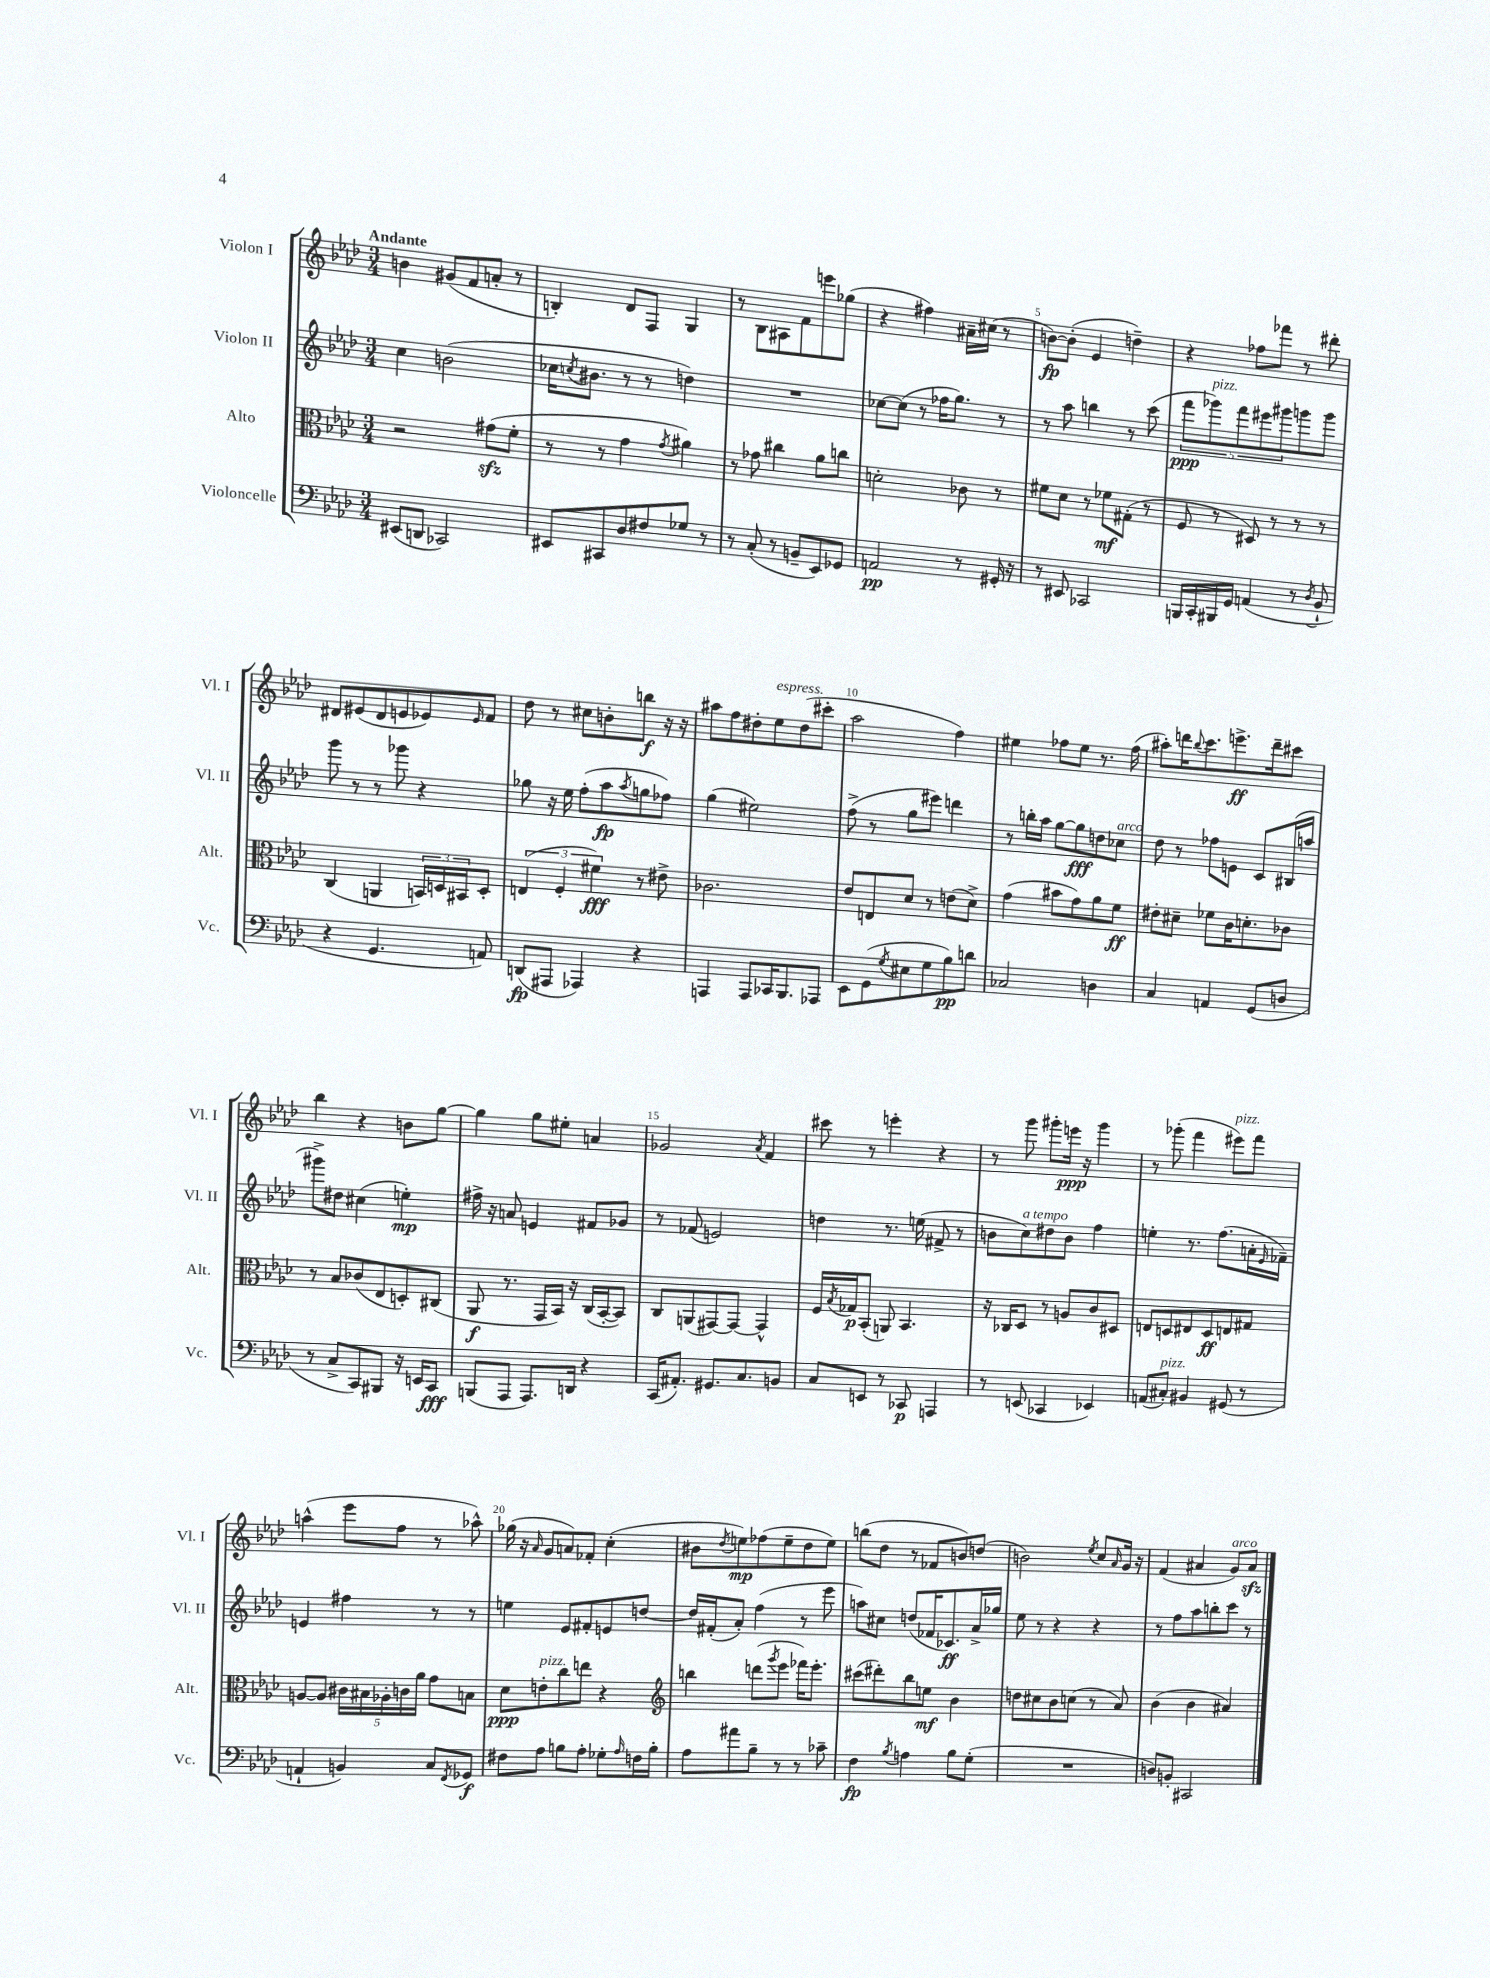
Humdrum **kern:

**kern	**dynam	**kern	**dynam	**kern	**dynam	**kern	**dynam
*part4	*part4	*part3	*part3	*part2	*part2	*part1	*part1
*staff4	*staff4	*staff3	*staff3	*staff2	*staff2	*staff1	*staff1
*I"Violoncelle	*	*I"Alto	*	*I"Violon II	*	*I"Violon I	*
*I'Vc.	*	*I'Alt.	*	*I'Vl. II	*	*I'Vl. I	*
*clefF4	*	*clefC3	*	*clefG2	*	*clefG2	*
*k[b-e-a-d-]	*	*k[b-e-a-d-]	*	*k[b-e-a-d-]	*	*k[b-e-a-d-]	*
*M3/4	*	*M3/4	*	*M3/4	*	*M3/4	*
=1	=1	=1	=1	=1	=1	=1	=1
!	!	!	!	!	!	!LO:TX:a:B:t=Andante	!
(8EE#X/L	.	2r	.	4cc\	.	4bn\	.
8DDn/J	.	.	.	.	.	.	.
2CC-X/)	.	.	.	(2bn\	.	(8g#X/L	.
.	.	.	.	.	.	8f/	.
.	.	(8g#Xzz\L	.	.	.	8an'/J	.
.	.	8f'\J	.	.	.	8r	.
=2	=2	=2	=2	=2	=2	=2	=2
8EE#X/L	.	8r	.	16cc-X\KL	.	4Bn'/)	.
.	.	.	.	8qccn/	.	.	.
.	.	.	.	8.b#X\J	.	.	.
8CC#X/	.	8r	.	.	.	.	.
8D-/	.	4g\	.	8r	.	8d-/L	.
8F#X/	.	.	.	8r	.	8F/J	.
.	.	8qg/	.	.	.	.	.
8G-X/J	.	4a#X\)	.	4ddn\)	.	4G/	.
8r	.	.	.	.	.	.	.
=3	=3	=3	=3	=3	=3	=3	=3
8r	.	8r	.	2.r	.	8r	.
(8C'/	.	8g-X\	.	.	.	8B-\L	.
8r	.	4cc#X\	.	.	.	8A#X\	.
8BBn~/L	.	.	.	.	.	8f\	.
8EE-/)	.	8a-\L	.	.	.	8eeen\	.
8GG-X/J	.	8ccn\J	.	.	.	(8gg-X\J	.
=4	=4	=4	=4	=4	=4	=4	=4
2AAn/	pp	2dn'\	.	[8cc-X\L	.	4r	.
.	.	.	.	(8cc-\J]	.	.	.
.	.	.	.	8r	.	4ff#X\)	.
.	.	.	.	16ff-X\KL	.	.	.
.	.	.	.	8.gg\J)	.	.	.
8r	.	8c-X\	.	.	.	16a#X~\LL	.
.	.	.	.	.	.	(16cc#X\JJ	.
16GG#X'/	.	8r	.	8r	.	8r	.
16r	.	.	.	.	.	.	.
=5	=5	=5	=5	=5	=5	=5	=5
8r	.	8f#X\L	.	8r	.	[8bn\L)	fp
8EE#X/	.	8d-\J	.	8aa-\	.	(8b'\J]	.
2CC-X/	.	8r	.	4bbn\	.	4e-/	.
.	.	8f-X\L	mf	.	.	.	.
.	.	(8G#X'\J	.	8r	.	4ddn~\)	.
.	.	8r	.	(8ccc\	.	.	.
=6	=6	=6	=6	=6	=6	=6	=6
16BBBn/LL	.	8F/	.	10fff\L	ppp	4r	.
16CC'/	.	.	.	.	.	.	.
!	!	!	!	!LO:TX:a:i:t=pizz.	!	!	!
.	.	.	.	10ggg-X\)	.	.	.
16BBB#X/	.	8r	.	.	.	.	.
16GG/JJ	.	.	.	.	.	.	.
.	.	.	.	10fff\	.	.	.
(4AAn/	.	8D#X/)	.	.	.	8ff-X\L	.
.	.	.	.	10eee#X\	.	.	.
.	.	8r	.	.	.	8fff-X\J	.
.	.	.	.	10ggg#X\	.	.	.
8r	.	8r	.	8gggn\	.	8r	.
8qD-/	.	.	.	.	.	.	.
8BB-`/	.	8r	.	8ggg\J	.	8ddd#X'\	.
!!LO:LB:g=z
=7	=7	=7	=7	=7	=7	=7	=7
4r	.	(4C/	.	8ggg\	.	8d#X/L	.
.	.	.	.	8r	.	(8e#X/	.
4.GG/	.	4AAn/	.	8r	.	8d#/	.
.	.	.	.	8ggg-X\	.	8en/	.
.	.	24BBn/LL)	.	4r	.	8e-X/)	.
.	.	24Dn/	.	.	.	.	.
.	.	24BB#X/J	.	.	.	.	.
.	.	.	.	.	.	16qqe-/	.
8AAn/)	.	8D'/J	.	.	.	8f/J	.
=8	=8	=8	=8	=8	=8	=8	=8
(8DDn/L	fp	(6En/	.	8gg-X\	.	8dd-\	.
8AAA#X/J	.	.	.	16r	.	8r	.
.	.	6F'/	.	.	.	.	.
.	.	.	.	16ee-\	.	.	.
4AAA-X/)	.	.	.	(8ff'\L	.	8cc#X\L	.
.	.	6f#X\)	fff	.	.	.	.
.	.	.	.	8aa-\	fp	8bn'\	.
.	.	.	.	8qaa-/	.	.	.
4r	.	8r	.	8ggn\	.	8bbn\J	f
.	.	8e#X^\	.	8ff-X\J)	.	16r	.
.	.	.	.	.	.	16r	.
=9	=9	=9	=9	=9	=9	=9	=9
4AAAn/	.	2.c-X\	.	(4gg\	.	8aa#X\L	.
.	.	.	.	.	.	8ff\	.
8AAA/L	.	.	.	2ee#X\)	.	8dd#X'\	.
!	!	!	!	!	!	!LO:TX:a:i:t=espress.	!
16CC-X/K	.	.	.	.	.	8ee-\	.
8.BBB-/	.	.	.	.	.	.	.
.	.	.	.	.	.	(8dd#\	.
8AAA-X/J	.	.	.	.	.	8ccc#X'\J	.
=10	=10	=10	=10	=10	=10	=10	=10
8EE-\L	.	8e-/L	.	(8ff^\	.	2aa-\	.
(8GG\	.	8En/	.	8r	.	.	.
8qG/	.	.	.	.	.	.	.
8E#X\	.	8d-/J	.	8gg\L	.	.	.
8G\	.	8r	.	8eee#X\J)	.	.	.
8B-\)	pp	(8en\L	.	4dddn\	.	4ff\)	.
8dn\J	.	8d-^\J)	.	.	.	.	.
=11	=11	=11	=11	=11	=11	=11	=11
2C-X/	.	(4g\	.	8r	.	4ee#X\	.
.	.	.	.	16bbn'\LL	.	.	.
.	.	.	.	16aa-\JJ	.	.	.
.	.	8b#X\L	.	[8gg\L	.	8ff-X\L	.
.	.	8g\)	.	8gg\]	fff	8ee#\J	.
4Dn\	.	8a-\	.	8ddn\	.	8.r	.
!	!	!	!	!LO:TX:a:i:t=arco	!	!	!
.	.	8f\J	ff	8cc-X\J	.	.	.
.	.	.	.	.	.	(16ff-\	.
=12	=12	=12	=12	=12	=12	=12	=12
4C/	.	8e#X'\L	.	8dd-\	.	8aa#X'\L)	.
.	.	8d#X~\J	.	8r	.	16dddn\K	.
.	.	.	.	.	.	8qqbb-/	.
.	.	.	.	.	.	8.ccc\	.
4AAn/	.	8f-X\L	.	8ff-X\L	.	.	.
.	.	16c\K	.	8en\J	.	8.eeen^\	ff
.	.	8.dn'\	.	.	.	.	.
(8GG/L	.	.	.	8c/L	.	.	.
.	.	.	.	.	.	16ddd~\k	.
8Dn/J	.	8c-X\J	.	(16B#X/L	.	8ccc#X\J	.
.	.	.	.	16aan/JJ	.	.	.
!!LO:LB:g=z
=13	=13	=13	=13	=13	=13	=13	=13
8r	.	8r	.	8ggg#X^\L)	.	4bb-\	.
8C^/L	.	8B-/L	.	8dd#X\J	.	.	.
8CC/)	.	(8c-X/	.	(4cc#X\	.	4r	.
8BBB#X/J	.	8E-/	.	.	.	.	.
16r	.	8Dn'/)	.	4een'\)	mp	8bn\L	.
16EEn/KL	.	.	.	.	.	.	.
8CC/J	fff	(8C#X/J	.	.	.	[8gg\J	.
=14	=14	=14	=14	=14	=14	=14	=14
(8BBBn/L	.	8AA-/	f	16ff#X^\	.	4gg\]	.
.	.	.	.	16r	.	.	.
8AAA-/J	.	8.r	.	8an/	.	.	.
8.AAA-/L)	.	.	.	4en/	.	8gg\L	.
.	.	16GG/LL	.	.	.	.	.
.	.	16BB-/JJ)	.	.	.	8ee#X'\J	.
16DDn/Jk	.	16r	.	.	.	.	.
4r	.	(16C/LL	.	8f#X/L	.	4an/	.
.	.	[16BB-'/J	.	.	.	.	.
.	.	8BB-/J])	.	8g-X/J	.	.	.
=15	=15	=15	=15	=15	=15	=15	=15
(16CC/KL	.	8C/L	.	8r	.	2g-X/	.
8.AA#X'/J)	.	.	.	.	.	.	.
.	.	(8AAn/	.	(8f-X/	.	.	.
8.GG#X/L	.	[8GG#X/)	.	2en/)	.	.	.
.	.	8GG#/J_	.	.	.	.	.
8.C/	.	.	.	.	.	.	.
.	.	.	.	.	.	8qa-/	.
.	.	4GG#^^/]	.	.	.	4f/	.
8BBn/J	.	.	.	.	.	.	.
=16	=16	=16	=16	=16	=16	=16	=16
8C/L	.	16F/LL	.	4ddn\	.	8ccc#X\	.
.	.	8qB-/	.	.	.	.	.
.	.	16G-X/J	p	.	.	.	.
8EEn/J	.	(8BB-'/J	.	.	.	8r	.
8r	.	8AAn/)	.	8.r	.	4eeen'\	.
8CC-X/	p	4.BB-/	.	.	.	.	.
.	.	.	.	(16een\	.	.	.
4AAAn/	.	.	.	8f#X^/	.	4r	.
.	.	.	.	8r	.	.	.
=17	=17	=17	=17	=17	=17	=17	=17
8r	.	16r	.	8bn\L	.	8r	.
.	.	16C-X/KL	.	.	.	.	.
!	!	!	!	!LO:TX:a:i:t=a tempo	!	!	!
(8EEn/	.	8D-/J	.	8cc\)	.	8ggg\	.
4CC-X/	.	8r	.	8dd#X\	.	8ggg#X'\L	.
.	.	8An/L	.	8b\J	.	16eeen\Jk	ppp
.	.	.	.	.	.	16r	.
4EE-X/)	.	8c/	.	4ff\	.	4ggg#\	.
.	.	8D#X/J	.	.	.	.	.
=18	=18	=18	=18	=18	=18	=18	=18
(8AAn/L	.	8En/L	.	4een'\	.	8r	.
!LO:TX:a:i:t=pizz.	!	!	!	!	!	!	!
8C#X'/J)	.	8Dn/	.	.	.	(8ggg-X'\	.
4BB#X/	.	8E#X/	.	8.r	.	4fff\	.
.	.	8D/	ff	.	.	.	.
.	.	.	.	(8.ff\L	.	.	.
!	!	!	!	!	!	!LO:TX:a:i:t=pizz.	!
(8GG#X/	.	8En/	.	.	.	8eee#X\L)	.
8r	.	8G#X/J	.	16an'\L	.	8fff\J	.
.	.	.	.	16qqe-/	.	.	.
.	.	.	.	16f-X~\JJ)	.	.	.
!!LO:LB:g=z
=19	=19	=19	=19	=19	=19	=19	=19
4AAn`/	.	[8An/L	.	4en/	.	(4aan^^\	.
.	.	8A/J]	.	.	.	.	.
4BBn/)	.	20c#X\LL	.	4ff#X\	.	8eee-\L	.
.	.	20B#X\	.	.	.	.	.
.	.	20A-X'\	.	.	.	.	.
.	.	.	.	.	.	8ff\J	.
.	.	20cn\	.	.	.	.	.
.	.	20a-\JJ	.	.	.	.	.
8C/L	.	8g\L	.	8r	.	8r	.
8qFF/	.	.	.	.	.	.	.
8GG-X/J	f	8Bn\J	.	8r	.	8aa-X^^\)	.
=20	=20	=20	=20	=20	=20	=20	=20
8F#X\L	.	8d-\L	ppp	4een\	.	(16gg-X\	.
.	.	.	.	.	.	16r	.
.	.	.	.	.	.	16qqa-/	.
!	!	!LO:TX:a:i:t=pizz.	!	!	!	!	!
8A-\J	.	8en'\	.	.	.	8g/L	.
8Bn\L	.	8cc\	.	8e-/L	.	8an/)	.
8A-'\J	.	8een\J	.	8f#X'/	.	8f-X'/J	.
8G-X'\L	.	4r	.	8en/	.	(4cc'\	.
16qqA-/	.	.	.	.	.	.	.
16Fn\L	.	.	.	[8ddn/J	.	.	.
16B'\JJ	.	.	.	.	.	.	.
=21	=21	=21	=21	=21	=21	=21	=21
*	*	*clefG2	*	*	*	*	*
8A-\L	.	4bbn\	.	16dd/LL]	.	8b#X\L	.
.	.	.	.	(16f#X'/J	.	.	.
.	.	.	.	.	.	8qdd-/	.
8a#X\	.	.	.	8a-'/J)	.	8een\)	mp
8B-~\J	.	(8dddn\L	.	(4ff\	.	(8ff-X\	.
.	.	8qggg/	.	.	.	.	.
8r	.	8eee-\J	.	.	.	8ee~\	.
8r	.	16fff-X\KL)	.	8r	.	8dd-\	.
.	.	8.eee-'\J	.	.	.	.	.
8c-X~\	.	.	.	8eee-\	.	8ee\J)	.
=22	=22	=22	=22	=22	=22	=22	=22
4F\	fp	(8ccc#X\L	.	8aan\L)	.	(8bbn\L	.
.	.	8ddd#X'\)	.	8cc#X\J	.	8dd-\J	.
8qB-/	.	.	.	.	.	.	.
4An\	.	8bb-\	.	(8ddn/L	.	8r	.
.	.	8een\J	mf	16f-X/K	.	8f-X/L	.
.	.	.	.	8.c-X/)	ff	.	.
8B-\L	.	4b-\	.	.	.	8bn/)	.
(8G'\J	.	.	.	16a-^/L	.	(8ddn/J	.
.	.	.	.	16gg-X/JJ	.	.	.
=23	=23	=23	=23	=23	=23	=23	=23
2.r	.	8ddn\L	.	8ee-\	.	2bn\)	.
.	.	8cc#X\	.	8r	.	.	.
.	.	8b-\	.	4r	.	.	.
.	.	(8ccn\J	.	.	.	.	.
.	.	.	.	.	.	8qee-/	.
.	.	8r	.	4r	.	8cc/L	.
.	.	.	.	.	.	16qqa-/	.
.	.	8a-/)	.	.	.	16g/Jk	.
.	.	.	.	.	.	16r	.
=24	=24	=24	=24	=24	=24	=24	=24
8Dn/L)	.	(4b-\	.	8r	.	(4f/	.
8BBn'/J	.	.	.	8ff\L	.	.	.
2CC#X/	.	4b-\	.	8aa-\	.	4a#X/	.
.	.	.	.	8bbn'\	.	.	.
!	!	!	!	!	!	!LO:TX:a:i:t=arco	!
.	.	4a#X/)	.	8ccc\J	.	8g/L)	.
.	.	.	.	8r	.	8a#zz/J	.
==	==	==	==	==	==	==	==
*-	*-	*-	*-	*-	*-	*-	*-
